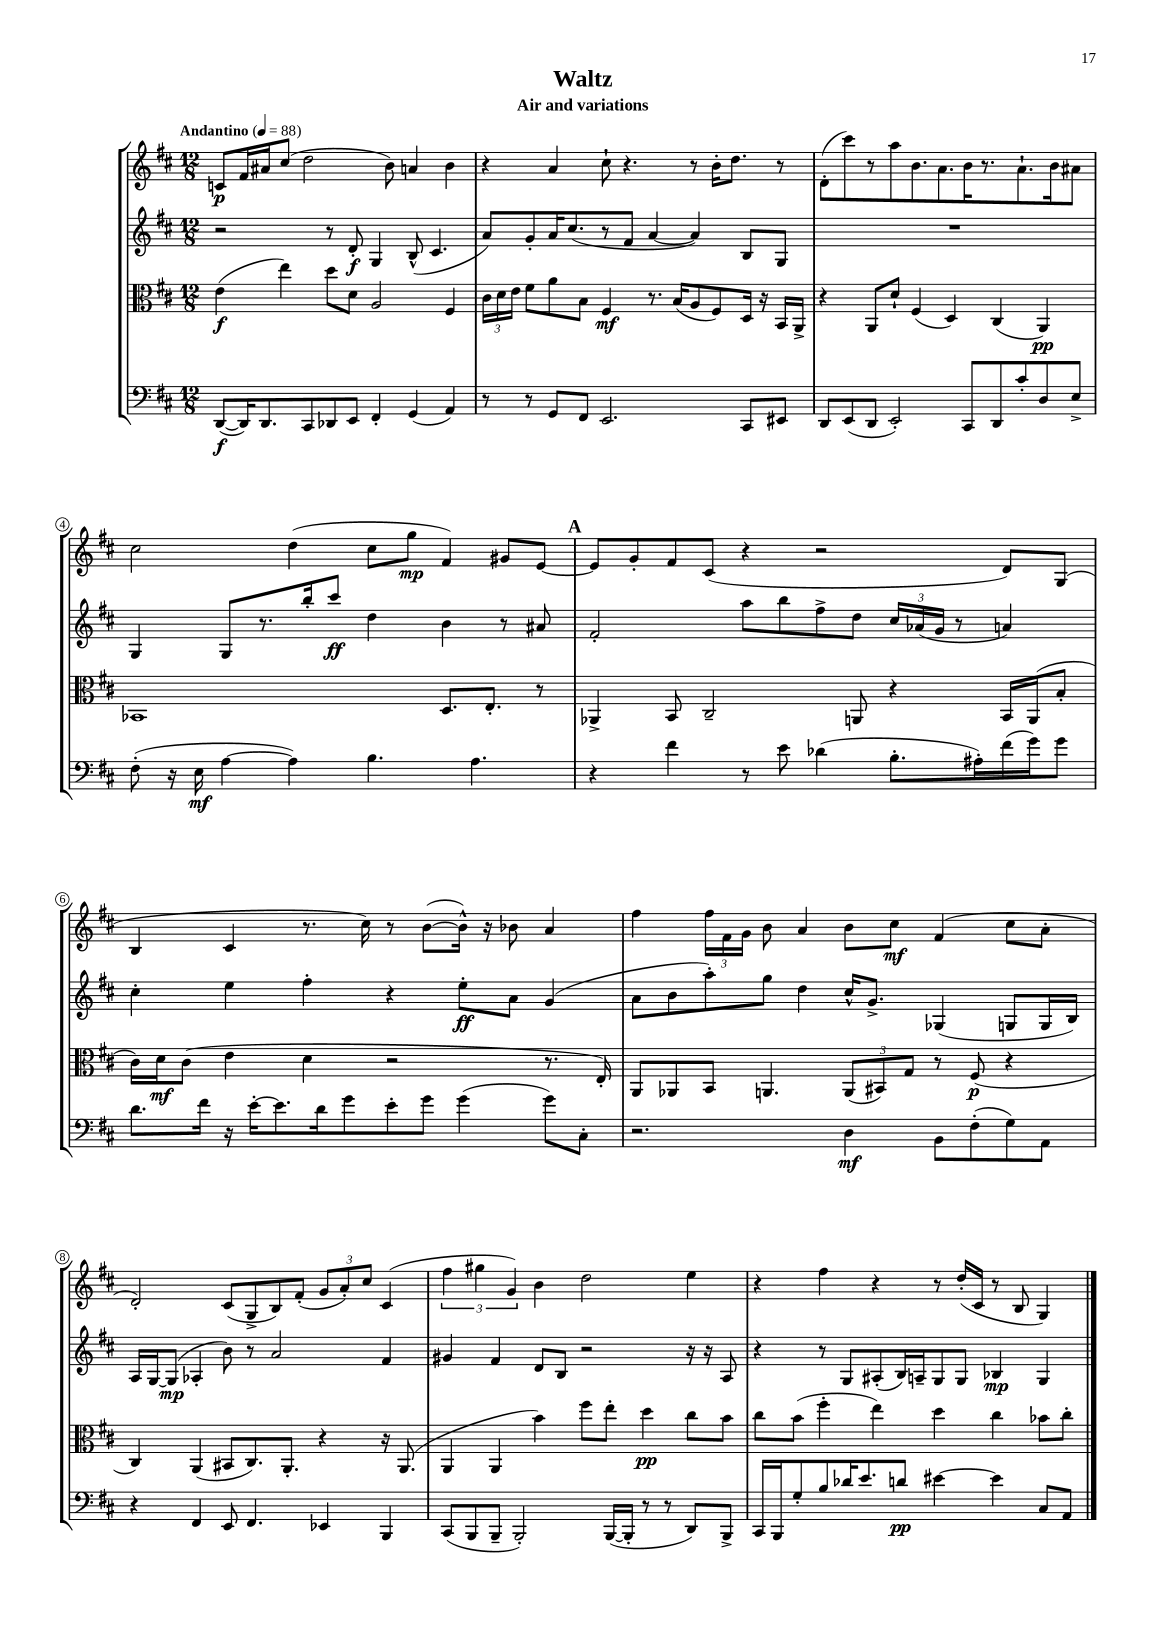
\header { title = "Waltz" subtitle = "Air and variations" }
<<
\new StaffGroup <<
\new Staff = "s0" {
    \clef treble \key d \major \numericTimeSignature \time 12/8 \tempo "Andantino" 4 = 88
    \autoBeamOff c'8[\p fis'16 ais'16 cis''8]( d''2 b'8) a'4 b'4 |
    r4 a'4 cis''8-! r4. r8 b'16[-. d''8.] r8 |
    d'8[-.( cis'''8) r8 a''8 b'8. a'8. b'16 r8. a'8.-! b'16 ais'8] |
    cis''2 d''4( cis''8[ g''8]\mp fis'4) gis'8[ e'8]~ |
    \mark \markup { \bold "A" } e'8[ g'8-. fis'8 cis'8]( r4 r2 d'8[) g8]( |
    b4 cis'4 r8. cis''16) r8 b'8[~( b'16]-^) r16 bes'8 a'4 |
    fis''4 \tuplet 3/2 { fis''16[ fis'16 g'16] } b'8 a'4 b'8[ cis''8]\mf fis'4( cis''8[ a'8]-. |
    d'2-.) cis'8[( g8-> b8) fis'8]-.( \tuplet 3/2 { g'8[ a'8-.) cis''8] } cis'4( |
    \tuplet 3/2 { fis''4 gis''4 g'4) } b'4 d''2 e''4 |
    r4 fis''4 r4 r8 d''16[-.( cis'16] r8 b8 g4) \bar "|." |
}
\new Staff = "s1" {
    \clef treble \key d \major \numericTimeSignature \time 12/8
    \autoBeamOff r2 r8 d'8-.\f g4 b8-^( cis'4. |
    a'8[) g'8-. a'16 cis''8.( r8 fis'8] a'4~ a'4) b8[ g8] |
    R1. |
    g4 g8[ r8. b''16-. cis'''8]\ff d''4 b'4 r8 ais'8 |
    \mark \markup { \bold "A" } fis'2-. a''8[ b''8 fis''8-> d''8] \tuplet 3/2 { cis''16[ aes'16( g'16] } r8 a'4) |
    cis''4-. e''4 fis''4-. r4 e''8[-.\ff a'8] g'4( |
    a'8[ b'8 a''8-.) g''8] d''4 cis''16[-^ g'8.]-> ges4( g8[ g16 b16]) |
    a16[ g16~ g8]\mp( aes4-. b'8) r8 a'2 fis'4 |
    gis'4 fis'4 d'8[ b8] r2 r16 r16 a8 |
    r4 r8 g8[ ais8-.( b16) a16-- g8 g8] bes4\mp g4 \bar "|." |
}
\new Staff = "s2" {
    \clef alto \key d \major \numericTimeSignature \time 12/8
    \autoBeamOff e'4\f( e''4) d''8[ d'8] a2 fis4 |
    \tuplet 3/2 { cis'16[ d'16 e'16] } fis'8[ a'8 b8] fis4\mf r8. b16[( a8 fis8) d16] r16 b,16[ a,16]-> |
    r4 a,8[ d'8]-! fis4( d4) cis4( a,4\pp) |
    bes,1 d8.[ e8.]-. r8 |
    \mark \markup { \bold "A" } aes,4-> b,8 cis2-- a,8 r4 b,16[ a,16( b8]-. |
    cis'16[) d'16\mf cis'8]( e'4 d'4 r2 r8. e16-.) |
    a,8[ aes,8 b,8] a,4. \tuplet 3/2 { a,8[( bis,8) g8] } r8 fis8\p( r4 |
    cis4) a,4( bis,8[ cis8.) a,8.]-. r4 r16 a,8.( |
    a,4 a,4 b'4) fis''8[ e''8]-. d''4\pp cis''8[ b'8] |
    cis''8[ b'8]( fis''4-. e''4) d''4 cis''4 bes'8[ cis''8]-. \bar "|." |
}
\new Staff = "s3" {
    \clef bass \key d \major \numericTimeSignature \time 12/8
    \autoBeamOff d,8[~\f( d,16) d,8. cis,8 des,8 e,8] fis,4-. g,4( a,4) |
    r8 r8 g,8[ fis,8] e,2. cis,8[ eis,8] |
    d,8[ e,8( d,8] e,2-.) cis,8[ d,8 cis'8-. d8 e8]-> |
    fis8-.( r16 e16\mf a4~ a4) b4. a4. |
    \mark \markup { \bold "A" } r4 fis'4 r8 e'8 des'4( b8.[-. ais16-.) fis'16( g'16) g'8] |
    d'8.[ fis'16] r16 e'16[~-. e'8. d'16 g'8 e'8-. g'8] g'4( g'8[) cis8]-. |
    r2. d4\mf b,8[ fis8-.( g8) a,8] |
    r4 fis,4 e,8 fis,4. ees,4 b,,4 |
    cis,8[( b,,8 b,,8]-- b,,2-.) b,,16[~( b,,16]-. r8 r8 d,8[) b,,8]-> |
    cis,16[ b,,16 g8-. b8 des'16 e'8. d'8]\pp eis'4~ eis'4 cis8[ a,8] \bar "|." |
}
>>
>>
\layout { \context { \Score \override BarNumber.stencil = #(make-stencil-circler 0.1 0.3 ly:text-interface::print) } }
